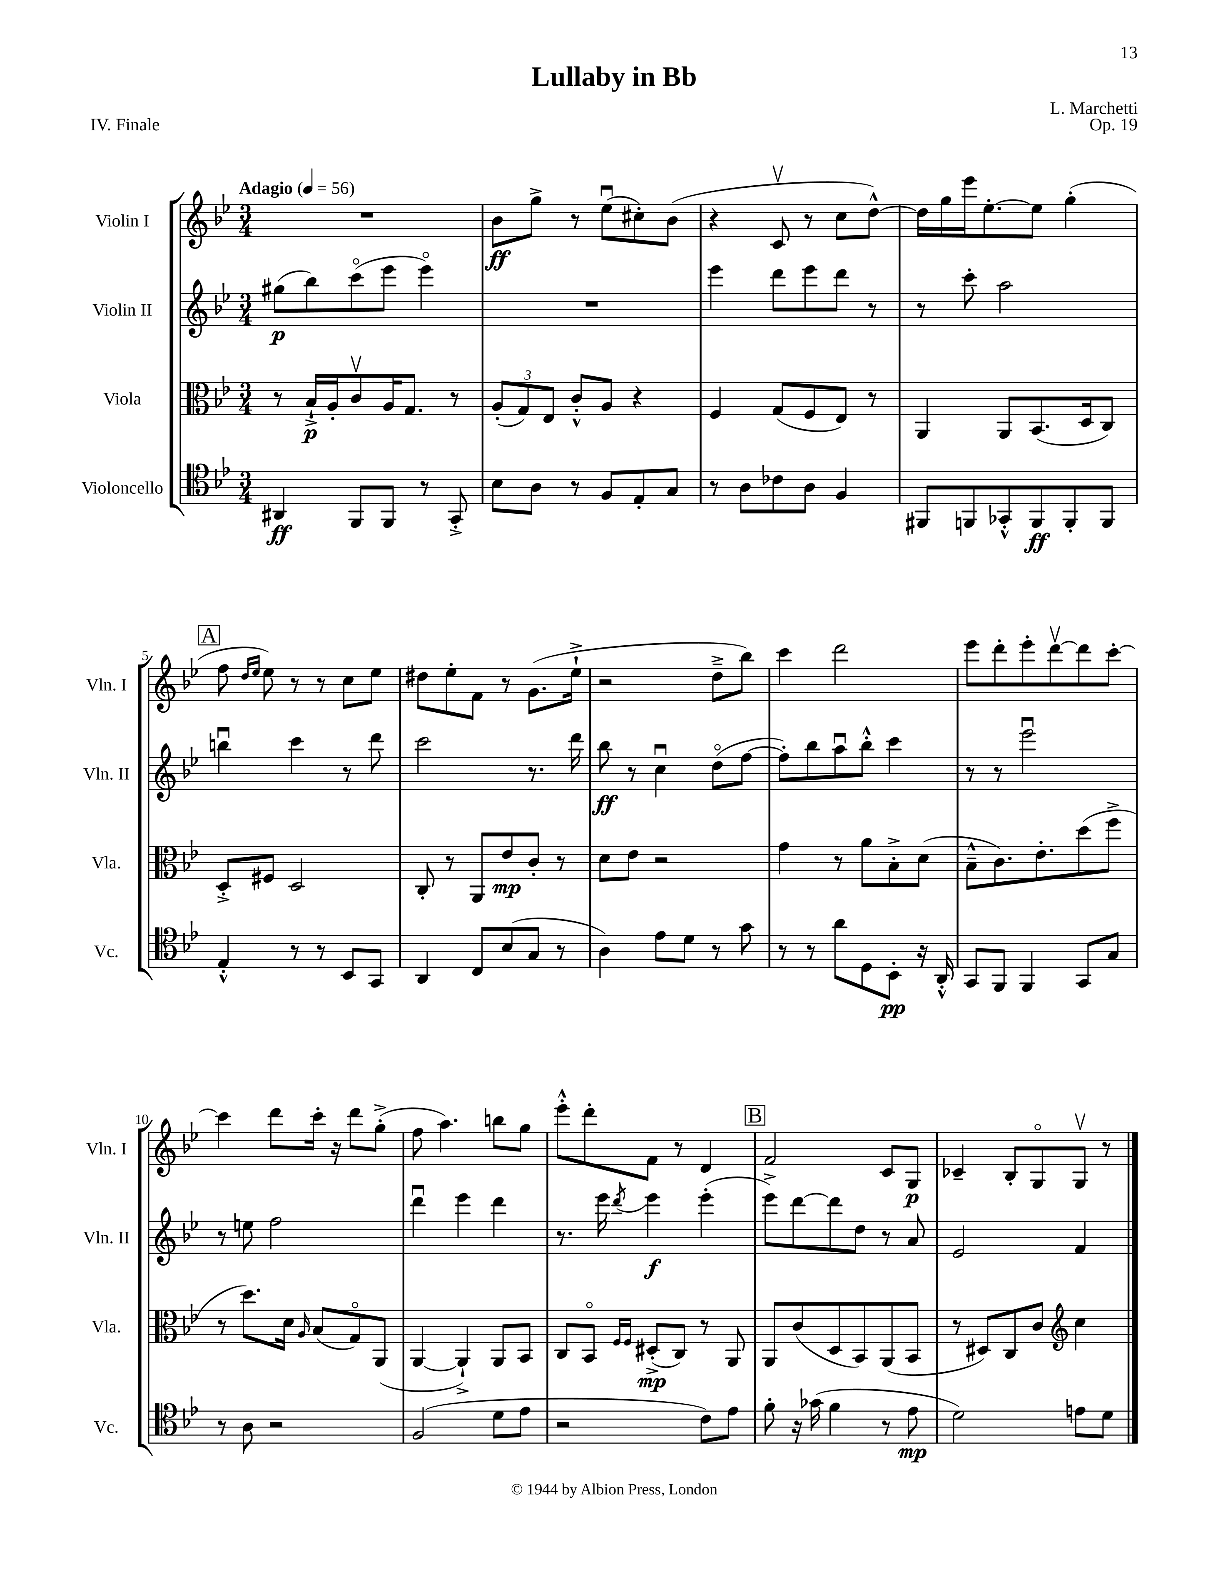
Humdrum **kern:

**kern	**kern	**kern	**kern
*staff4	*staff3	*staff2	*staff1
*clefC4	*clefC3	*clefG2	*clefG2
*k[b-e-]	*k[b-e-]	*k[b-e-]	*k[b-e-]
*M3/4	*M3/4	*M3/4	*M3/4
*MM56	*MM56	*MM56	*MM56
4AA#	8r	(8gg#	2.r
.	16B-`^	8bb-)	.
.	16A'	.	.
8FF	8cv	(8ccco	.
8FF	16A	8eee-	.
.	8.G	.	.
8r	.	4eee-o)	.
8GG'^	8r	.	.
=	=	=	=
8B-	(12A'	2.r	8b-
.	12G)	.	.
8A	.	.	8gg^
.	12E-	.	.
8r	8c'^^	.	8r
8F	8A	.	(8ee-u
8E-'	4r	.	8cc#')
8G	.	.	(8b-
=	=	=	=
8r	4F	4eee-	4r
8A	.	.	.
8c-	(8G	8ddd	8cv
8A	8F	8eee-	8r
4F	8E-)	8ddd	8cc
.	8r	8r	[8dd^^)
=	=	=	=
8FF#	4AA	8r	16dd]
.	.	.	16gg
8FF	.	8ccc'	16eee-
.	.	.	[8.ee-'
8GG-'^^	8AA	2aa	.
8FF	(8.BB-	.	8ee-]
8FF'	.	.	(4gg'
.	16D	.	.
8FF	8C)	.	.
=	=	=	=
4E-'^^	8D'^	4bbu	8ff
.	.	.	16qqdd
.	.	.	16qqee-
.	8F#	.	8ee-)
8r	2D	4ccc	8r
8r	.	.	8r
8BB-	.	8r	8cc
8GG	.	8ddd	8ee-
=	=	=	=
4AA	8C'	2ccc	8dd#
.	8r	.	8ee-'
8C	8AA	.	8f
(8B-	8e-	.	8r
8G	8c'	8.r	(8.g
8r	8r	.	.
.	.	16ddd	16ee-`^
=	=	=	=
4A)	8d	8bb-	2r
.	8e-	8r	.
8e-	2r	4ccu	.
8d	.	.	.
8r	.	(8ddo	8dd~^
8g	.	[8ff	8bb-)
=	=	=	=
8r	4g	8ff'])	4ccc
8r	.	8bb-	.
8a	8r	8aau	2ddd
8D	8a	8bb-'^^	.
8BB-'	8B-'^	4ccc	.
16r	(8d	.	.
16AA'^^	.	.	.
=	=	=	=
8GG	8B-~^^	8r	8eee-
8FF	8.c)	8r	8ddd'
4FF	.	2eee-u	8eee-'
.	8.e-'	.	.
.	.	.	[8dddv
8GG	(8dd	.	8ddd]
8G	8ff^	.	[8ccc'
=	=	=	=
8r	8r	8r	4ccc]
8A	8.dd)	8ee	.
2r	.	2ff	8ddd
.	16d	.	.
.	16qqA	.	.
.	(8B-	.	16ccc'
.	.	.	16r
.	8Go)	.	8ddd
.	(8AA	.	(8gg'^
=	=	=	=
(2F	[4AA	4dddu	8ff
.	.	.	4.aa)
.	4AA`^])	4eee-	.
8d	8AA	4ddd	8bb
8e-	8BB-	.	8gg
=	=	=	=
2r	8C	8.r	8eee-'^^
.	8BB-o	.	8ddd'
.	.	16eee-	.
.	16qqF	.	.
.	16qqF	8qddd	.
.	(8D#'^	4eee-	8f
.	8C)	.	8r
8c)	8r	(4eee-'	4d
8e-	8AA	.	.
=	=	=	=
8f'	8AA	8eee-^)	2f
16r	(8c	[8ddd	.
(16g-	.	.	.
4f	8D	8ddd]	.
.	8BB-)	8dd	.
8r	(8AA	8r	8c
8e-	8BB-	8a	8G
=	=	=	=
2d)	8r	2e-	4c-~
.	8D#)	.	.
.	8C	.	8B-'
.	8c	.	8Go
*	*clefG2	*	*
8e	4cc	4f	8Gv
8d	.	.	8r
==	==	==	==
*-	*-	*-	*-
